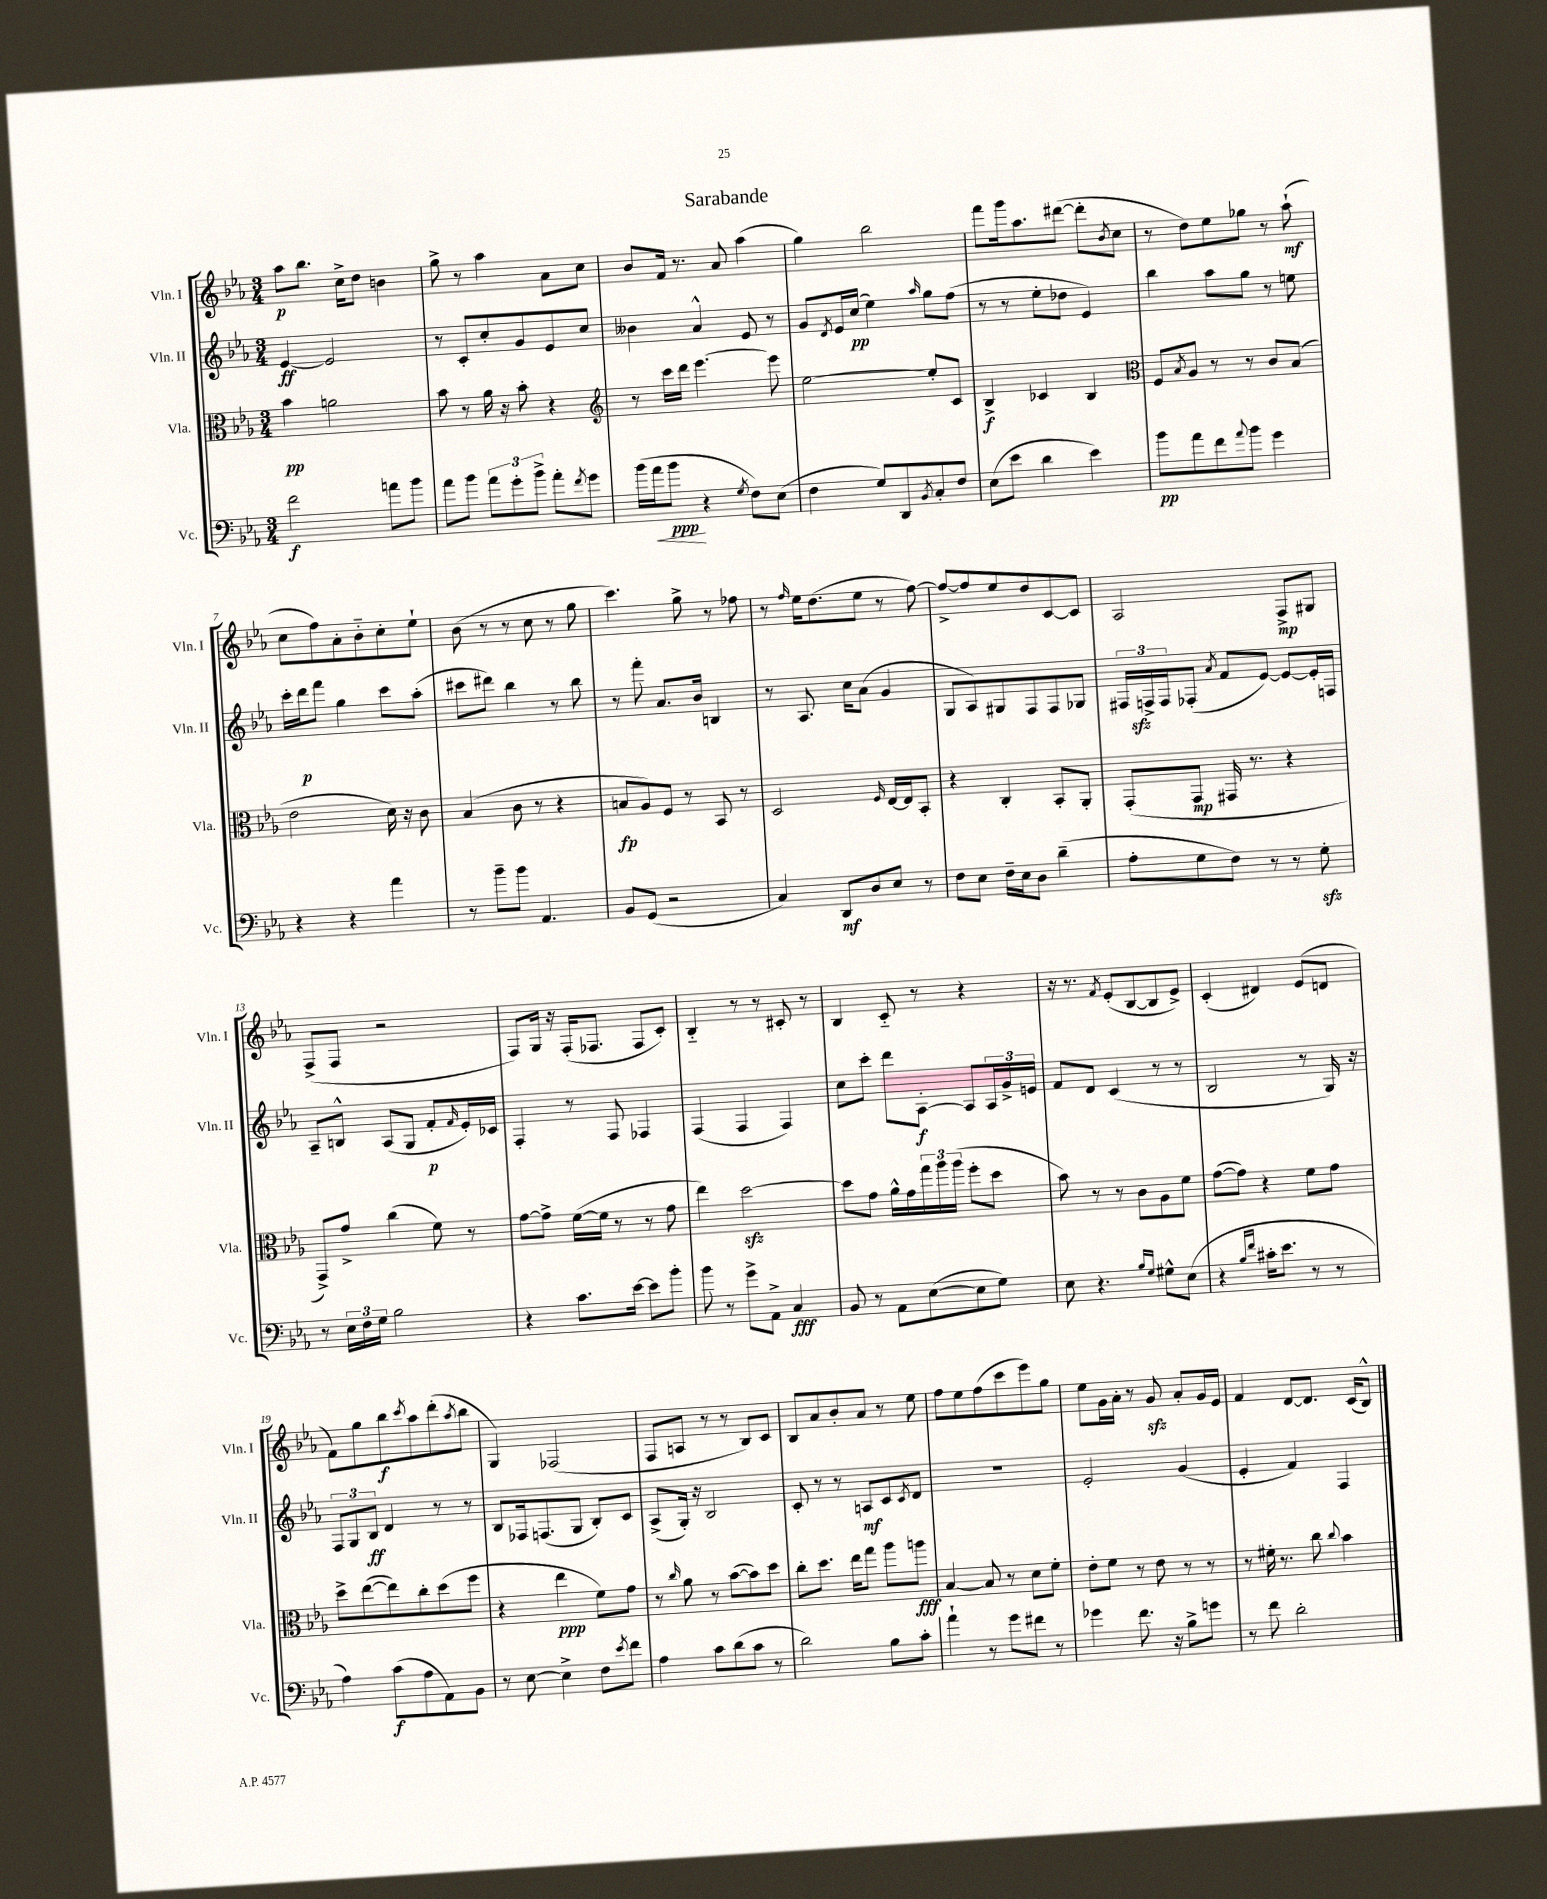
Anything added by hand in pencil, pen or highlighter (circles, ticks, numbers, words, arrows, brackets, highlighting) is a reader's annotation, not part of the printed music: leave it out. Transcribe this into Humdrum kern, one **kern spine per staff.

**kern	**kern	**kern	**kern
*staff4	*staff3	*staff2	*staff1
*clefF4	*clefC3	*clefG2	*clefG2
*k[b-e-a-]	*k[b-e-a-]	*k[b-e-a-]	*k[b-e-a-]
*M3/4	*M3/4	*M3/4	*M3/4
2f\	4b-\	[4e-/	8aa-\L
.	.	.	8.bb-\J
.	2a\	2e-/]	.
.	.	.	16cc^\LK
.	.	.	8dd\J
8a\L	.	.	4b\
8b-\J	.	.	.
=	=	=	=
8a-\L	8b-\	8r	8gg^\
8b-\J	8r	8c'/L	8r
12a-\L	16a-\	8cc'/	4aa-\
.	16r	.	.
12g'\	.	.	.
.	8b-'\	8g/	.
12b-^\J	.	.	.
8a-'\L	4r	8e-/	8a-\L
8qf/	.	.	.
8g\J	.	8cc/J	8cc\J
=	=	=	=
*	*clefG2	*	*
(16b-\LL	8r	4b--\	8b-/L
16a-\J	.	.	.
8b-\J	16ccc\LL	.	16f/Jk
.	16ddd\JJ	.	8.r
4r	[4.eee-\	4a-^^/	.
.	.	.	8a-/
8qG/	.	.	.
8F\L)	.	8e-/	(4aa-\
(8E-\J	8eee-\]	8r	.
=	=	=	=
4F\	[2ee-\	8g/L	4gg\)
.	.	8qd/	.
.	.	16e-/L	.
.	.	(16cc/JJ	.
8G/L)	.	4ee-\)	2bb-\
8DD/	.	.	.
8qBB-/	.	16qqaa-/	.
8C'/	8ee-'/]L	8gg\L	.
8F/J	8c/J	(8ff\J	.
=	=	=	=
(8E-\L	4B-^/	8r	8fff\L
8e-\J	.	8r	16ggg\k
.	.	.	8.aa-\
4d\	4c-/	8ee-'\L	.
.	.	8dd-\J	([8ddd#\J
4e-\)	4B-/	4e-/)	8ddd#'\]L
.	.	.	8qb-/
.	.	.	8cc\J
=	=	=	=
*	*clefC3	*	*
8b-\L	8F/L	4bb-\	8r
.	8qB-/	.	.
8a-\	8A-/J	.	8dd\L)
8f\	8r	8aa-\L	8ee-\
8qqa-/	.	.	.
8b-\J	8r	8gg\J	8gg-\J
4g\	8c/L	8r	8r
.	(8B-/J	8ee\	(8aa-`\
=	=	=	=
4r	2e-\	16ccc'\LL	8cc\L
.	.	16ddd\J	.
.	.	8fff\J	8ff\)
4r	.	4gg\	8a-'\
.	.	.	8b-'~\
4a-\	16d\)	8ccc\L	8cc'\
.	16r	.	.
.	8c\	(8aa-'\J	8ee-`\J
=	=	=	=
8r	(4B-/	8ccc#\L	(8b-\
8b-~\L	.	8ddd#\J)	8r
8b-\J	8c\	4bb-\	8r
4.AA-/	8r	.	8cc\
.	4r	8r	8r
.	.	8bb-\	8gg\
=	=	=	=
8BB-/L	8B/L	8r	4.ccc\)
(8GG/J	8A-/)	8fff'\	.
2r	8F/J	8.a-/L	.
.	8r	.	8gg^\
.	.	16b-/Jk	.
.	8BB-/	4B/	8r
.	8r	.	8ff-\
=	=	=	=
4C/)	2D/	8r	8r
.	.	.	16qqff/
.	.	8.A-/	16ee-\LK
.	.	.	(8.dd\
8DD/L	.	.	.
.	.	16cc\LK	.
8D/	.	(8a-\J	8ee-\J
.	16qqF/	.	.
8E-/J	[16E-/LL	4g/	8r
.	16E-/]J	.	.
8r	8BB-'/J	.	[8ff\)
=	=	=	=
8F\L	4r	8G/L	8ff^/_L
8E-\J	.	8A-/)	8ff/]
16F~\LL	4C'/	8G#/	8ee-/
16E-\J	.	.	.
8D\J	.	8F/	8dd/
(4d~\	8BB-'/L	8F/	[8c/
.	8AA-'/J	8G-/J	8c/]J
=	=	=	=
8A-'\L	(8GG'/L	24F#/LL	2A-/
.	.	24F^/	.
.	.	24F/J	.
8G\	8GG/J	(8F-'/J	.
.	.	8qa-/	.
8F\J)	16GG#/	8f/L	.
.	8.r	.	.
8r	.	[8e-/J)	.
8r	4r	8e-/_L	8F^/L
8G'\	.	16e-'/]L	8G#/J
.	.	16F/JJ	.
=	=	=	=
8r	8GG^/L)	8A-~/L	(8F^/L
24E-\LL	8g^/J	8B^^/J	8F/J
24F\	.	.	.
24G\JJ	.	.	.
2B-\	(4cc\	(8A-/L	2r
.	.	8G/J	.
.	8f\)	8f'/L	.
.	.	16qqf/	.
.	8r	16e-'/L)	.
.	.	16c-/JJ	.
=	=	=	=
4r	[8g\L	4F'/	8F/L)
.	8g^\]J	.	16G/Jk
.	.	.	16r
8.c\L	([16f\LL	8r	(16F'/LK
.	16f\]JJ	.	8.F-/J
.	8r	8F/	.
[16e-\Jk	.	.	.
8e-\]L	8r	4F-/	8F-/L
8b-'\J	8g\	.	8c'/J)
=	=	=	=
8b-\	4ee-\)	(4F/	4B-'~/
8r	.	.	.
8g^\L	[2dd\	4F/	8r
8AA-^\J	.	.	8r
4C/	.	4F/)	8c#'/
.	.	.	8r
=	=	=	=
8BB-/	8dd\]L	8cc\L	4B-/
8r	8g\J	8ccc'\J	.
8AA-\L	16a-^^\LL	8ddd\L	8c'~/
.	16g\	.	.
([8E-\	24gg\	[8A-'\J	8r
.	24aa-\	.	.
.	(24aa-\JJ	.	.
8E-\]	8ff'\L	8A-/]L	4r
8G\J)	8dd\J	24A-/L	.
.	.	24g^/	.
.	.	24e/JJ	.
=	=	=	=
8E-\	8b-\)	8f/L	16r
.	.	.	8.r
4.r	8r	8d/J	.
.	.	.	8qf/
.	8r	(4c/	(8e-'/L
.	8c\L	.	[8B-/
16qqB-/LL	.	.	.
16qqG/JJ	.	.	.
8G#^^\L	8A-\	8r	8B-/]
(8E-\J	8f\J	8r	8e-^/J)
=	=	=	=
4r	([8g\L	2B-/	(4c'/
.	8g\]J)	.	.
16qqB-/LL	.	.	.
16qqf/JJ	.	.	.
16c#'\LK	4r	.	4d#/)
8.e-\J	.	.	.
8r	8f\L	8r	(8e-/L
8r	8g\J	16G/)	8d/J
.	.	16r	.
=	=	=	=
4A-\)	8dd^\L	12F/L	8f\L)
.	.	12G/	.
.	([8ee-\	.	8gg\
.	.	12B-/J	.
(8c\L	8ee-\])	4d/	8bb-\
.	.	.	8qccc/
8A-\	8cc'\	.	8aa-\
8AA-\)	(8dd\	8r	(8ddd'\
.	.	.	8qaa-/
8BB-\J	8ff\J	8r	8bb-\J
=	=	=	=
8r	4r	8B-/L	4G/)
[8E-\	.	16F-/k	.
.	.	(8.F/	.
4E-^\]	4ee-\	.	(2F-/
.	.	8G/J	.
8F\L	8f\L)	8B-'/L)	.
8qe-/	.	.	.
8f\J	8g\J	8c/J	.
=	=	=	=
4A-\	8r	(8A-^/L	8F/L
.	16qqcc/	.	.
.	8a-\	16G'/Jk)	8A/J
.	.	16r	.
8c\L	8r	2B-/	8r
(8d\	([8b-\L	.	8r
8c\J	8b-\])	.	8B-/L)
8r	8dd\J	.	8c/J
=	=	=	=
2d\)	8cc'\L	8c'/	8B-/L
.	8.dd\J	8r	8a-/
.	.	8r	8b-'/
.	16ee-\LK	.	.
.	8gg\J	8A/L	8a-/J
8B-\L	8aa-\L	8c/	8r
.	.	8qc/	.
8c'\J	8aa\J	8d/J	8ee-\
=	=	=	=
4a-`\	[4B-/	2.r	8ff\L
.	.	.	8ee-\
8r	8B-/]	.	(8ff\
8g\L	8r	.	8ccc\
8f#\J	8d\L	.	8eee-\)
8r	8f'\J	.	8gg\J
=	=	=	=
4g-\	8e-'\L	2e-'/	8ee-\L
.	8f\J	.	16g\L
.	.	.	16a-'\JJ
8.f\	8r	.	8r
.	8e-\	.	8g/
16r	.	.	.
8B-^\L	8r	(4g/	8a-'/L
8g\J	8r	.	16g/L
.	.	.	16e-/JJ
=	=	=	=
8r	8r	4e-'/	4f/
8f\	16f#'\	.	.
.	8.r	.	.
2d'\	.	4f/)	[8d/L
.	8cc\	.	8.d/]J
.	8qqcc/	.	.
.	4b-\	4F/	.
.	.	.	(16c/LK
.	.	.	8B-^^/J)
==	==	==	==
*-	*-	*-	*-
